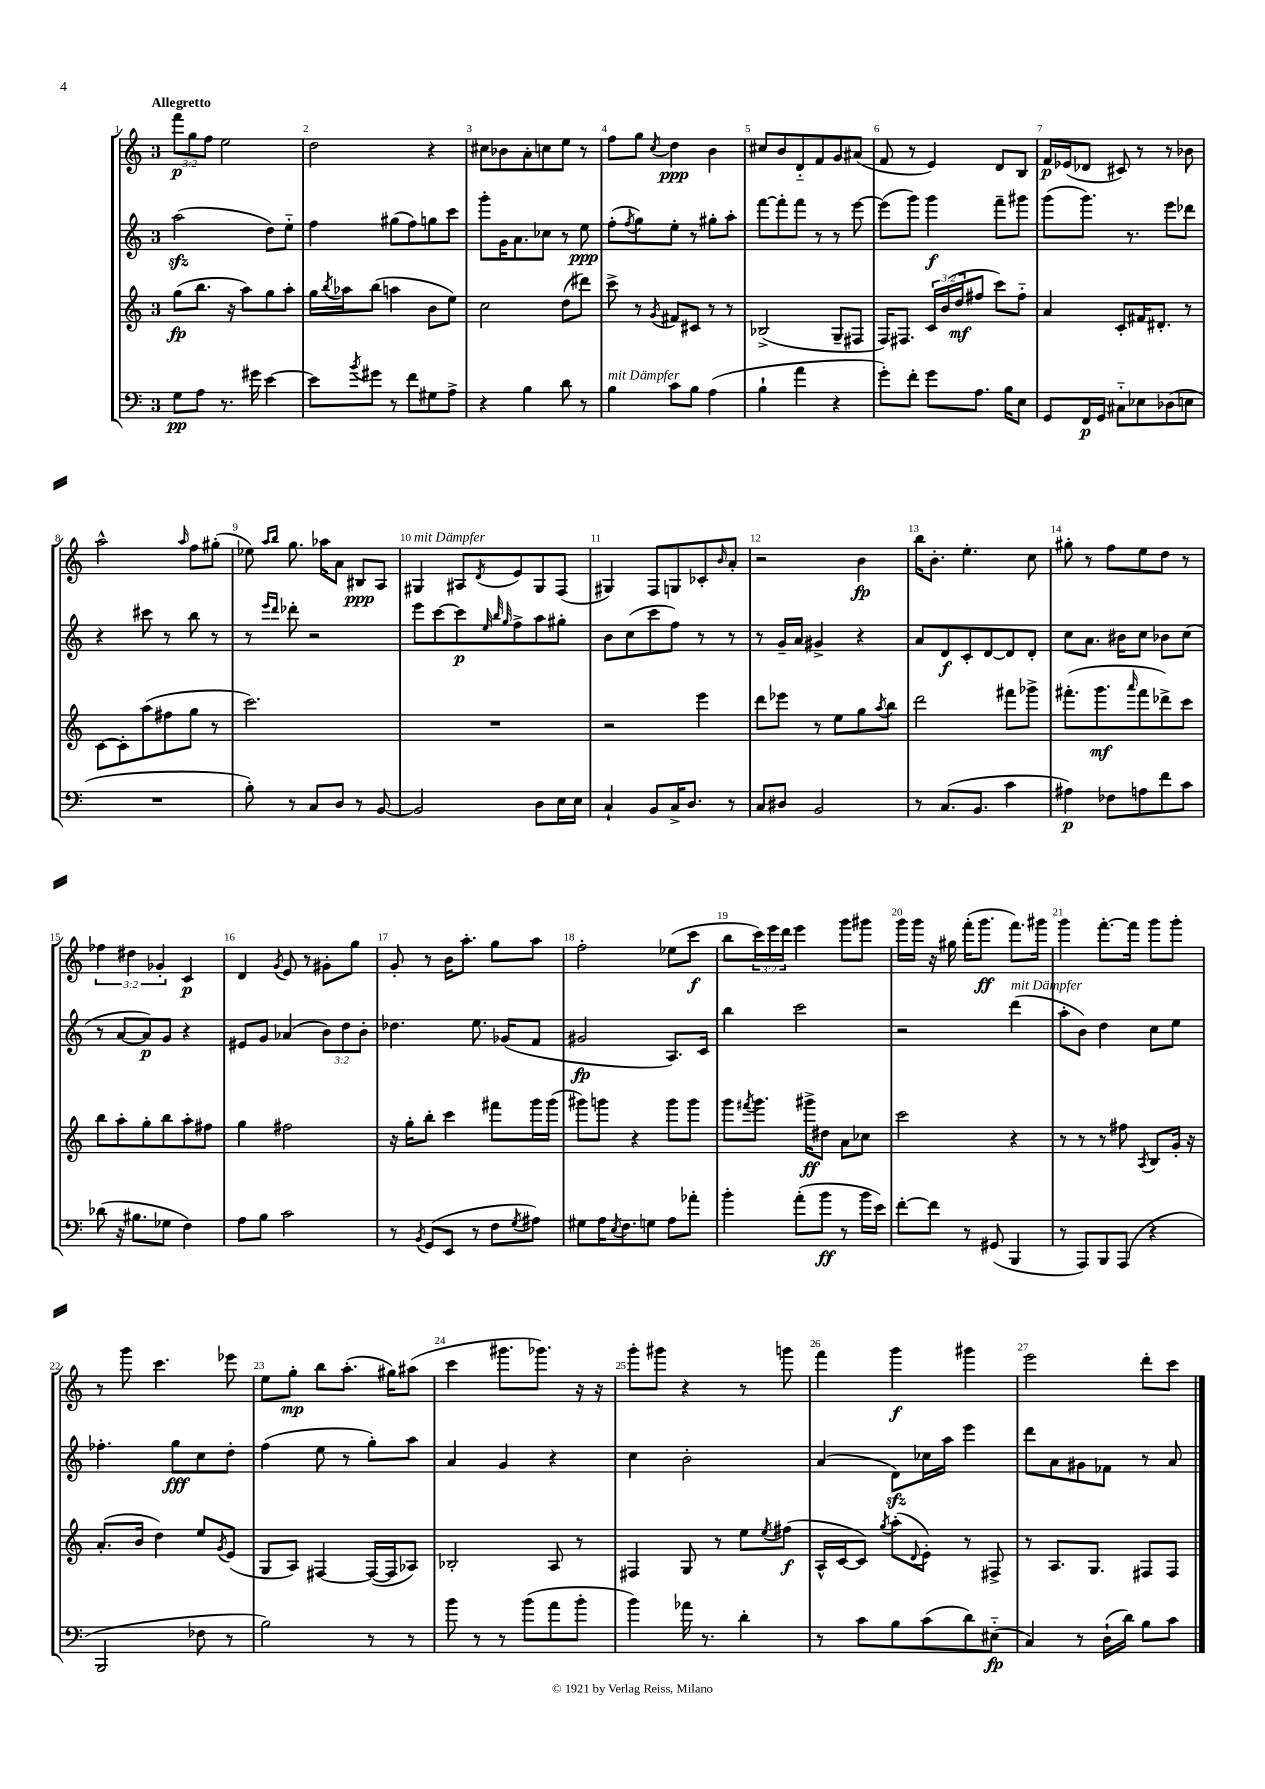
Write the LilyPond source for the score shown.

<<
\new StaffGroup <<
\new Staff = "s0" {
    \clef treble \key c \major \once \override Staff.TimeSignature.style = #'single-digit \time 3/4 \override Staff.TupletNumber.text = #tuplet-number::calc-fraction-text \tempo "Allegretto"
    \tuplet 3/2 { f'''8\p g''8 f''8 } e''2 |
    d''2 r4 |
    cis''8 bes'8 a'8-. c''8 e''8 r8 |
    f''8 g''8 \acciaccatura { c''8 } d''4\ppp b'4 |
    cis''8 b'8 d'8-_ f'8 g'8 ais'8( |
    f'8 r8 e'4) d'8 b8 |
    f'16\p ees'16( des'8 cis'8) r8 r8 bes'8 |
    a''2-^ \grace { a''16 } f''8 gis''8-.( |
    ees''8) \grace { a''16 b''16 } g''8. aes''16 a'8 bis8\ppp a8 |
    gis4^\markup { \italic "mit Dämpfer" } ais8 \acciaccatura { d'8 } e'8 gis8 f8( |
    gis4) f8 g8 ces'8-. \grace { b'16 } a'8-. |
    r2 b'4\fp |
    b''16 b'8.-. e''4.-. c''8 |
    gis''8-. r8 f''8 e''8 d''8 r8 |
    \tuplet 3/2 { fes''4 dis''4 ges'4-. } c'4\p |
    d'4 \acciaccatura { g'8 } e'8 r8 gis'8-. g''8 |
    g'8-. r8 b'16 a''8.-. g''8 a''8 |
    f''2-. ees''8( c'''8\f |
    b''8 \tuplet 3/2 { c'''16) e'''16 d'''16 } e'''4 g'''8 gis'''8 |
    g'''16 g'''16 r16 gis''16 f'''16-.( g'''8.\ff f'''8.) gis'''16 |
    g'''4 f'''8.~-. f'''16 g'''8 g'''8-. |
    r8 g'''8 c'''4. ees'''8 |
    e''8 g''8-.\mp b''8 a''8.-.( gis''16) ais''8( |
    c'''4 gis'''8. ges'''8.) r16 r16 |
    g'''8-. gis'''8 r4 r8 g'''8 |
    f'''4 g'''4\f gis'''4 |
    e'''2 d'''8-. c'''8 \bar "|." |
}
\new Staff = "s1" {
    \clef treble \key c \major \once \override Staff.TimeSignature.style = #'single-digit \time 3/4 \override Staff.TupletNumber.text = #tuplet-number::calc-fraction-text
    a''2\sfz( d''8) e''8-_ |
    f''4 gis''8( f''8) g''8 c'''8 |
    g'''8-. g'16 a'8. ces''8 r8 e''8\ppp |
    f''8-.( \acciaccatura { f''8 } g''8) e''8-. r8 gis''8-. a''8-. |
    f'''8~ f'''8-. f'''8 r8 r8 e'''8~ |
    e'''8( g'''8) g'''4\f f'''8-- gis'''8 |
    g'''8( g'''8.) r8. e'''8 des'''8 |
    r4 cis'''8 r8 b''8 r8 |
    r8 \grace { e'''16 d'''16 } des'''8-. r2 |
    e'''8 c'''8~ c'''8\p \grace { e''32 b''32 g''32 } f''8-> a''8 gis''8-. |
    b'8 c''8( c'''8 f''8) r8 r8 |
    r8 g'16-- a'16 gis'4-> r4 |
    a'8 d'8\f c'8-. d'8~ d'8 d'8-. |
    c''8 a'8. bis'16 c''8 bes'8 c''8( |
    r8 a'8~ a'8\p) g'8 r4 |
    eis'8 g'8 aes'4( \tuplet 3/2 { b'8) d''8 b'8-. } |
    des''4. e''8. ges'16( f'8 |
    gis'2\fp a8.) c'16 |
    b''4 c'''2 |
    r2 d'''4^\markup { \italic "mit Dämpfer" }( |
    a''8-. b'8) d''4 c''8 e''8 |
    fes''4.-. g''8\fff c''8 d''8-. |
    f''4( e''8 r8 g''8-.) a''8 |
    a'4 g'4 r4 |
    c''4 b'2-. |
    a'4( d'8\sfz) ces''16 a''16 e'''4 |
    d'''8 a'8 gis'8 fes'8 r8 a'8 \bar "|." |
}
\new Staff = "s2" {
    \clef treble \key c \major \once \override Staff.TimeSignature.style = #'single-digit \time 3/4 \override Staff.TupletNumber.text = #tuplet-number::calc-fraction-text
    g''8\fp( b''8. r16 a''8) g''8 a''8-. |
    g''16 \acciaccatura { b''8 } aes''16 b''8( a''4 b'8 e''8) |
    c''2 d''8( dis'''8) |
    c'''8-> r8 \acciaccatura { g'8 } fis'8 cis'8 r8 r8 |
    bes2->( g8-- fis8 |
    f16) fis8. \tuplet 3/2 { c'16 b'16( d''16\mf } fis''8 c'''8) fis''8-_ |
    a'4 c'8-. fis'16 dis'8.-. r8 |
    c'8~ c'8-. a''8( fis''8 g''8 r8 |
    c'''2.) |
    R2. |
    r2 e'''4 |
    d'''8 ees'''8 r8 e''8 g''8 \acciaccatura { a''8 } b''8 |
    d'''2 fis'''8 ges'''8-> |
    fis'''8.-.( g'''8.\mf \grace { a'''16 } fis'''8 des'''8->) c'''8 |
    b''8 a''8-. g''8-. b''8 a''8-. fis''8 |
    g''4 fis''2 |
    r16 g''16-. b''8-. c'''4 fis'''8 g'''16 g'''16( |
    gis'''8) g'''8 r4 g'''8 g'''8 |
    g'''8 \acciaccatura { fis'''8 } g'''8. gis'''16->\ff dis''8 a'8 ces''8 |
    c'''2 r4 |
    r8 r8 r8 fis''8 \acciaccatura { a8 } b8 g'16-. r16 |
    a'8.-.( b'16 d''4) e''8 \acciaccatura { g'8 } e'8( |
    g8 a8) fis4~ fis16~( fis16 aes8) |
    bes2-. a8 r8 |
    fis4 g8 r8 e''8 \acciaccatura { e''8 } fis''8\f( |
    a16-^ c'16~ c'8) \acciaccatura { g''8 } a''8-.( \appoggiatura { d'8 } e'8-.) r8 fis8-> |
    r8 a8. g8. fis8 fis8 \bar "|." |
}
\new Staff = "s3" {
    \clef bass \key c \major \once \override Staff.TimeSignature.style = #'single-digit \time 3/4
    g8\pp a8 r8. gis'16 e'4~ |
    e'8 \acciaccatura { b'8 } gis'8 r8 f'8 gis8 a8-> |
    r4 b4 d'8 r8 |
    b4^\markup { \italic "mit Dämpfer" } c'8 b8 a4( |
    b4-! a'4 r4 |
    g'8-.) f'8-. g'8 a8. b16 e8 |
    g,8 f,16\p g,16 cis8-_ ees8 des8( e8 |
    R2. |
    b8-.) r8 c8 d8 r8 b,8~ |
    b,2 d8 e16 e16 |
    c4-! b,8 c16-> d8. r8 |
    c8 dis8 b,2 |
    r8 c8.( b,8. c'4 |
    ais4\p) fes8 a8 f'8 c'8 |
    des'8( r16 bis8. ges8 f4) |
    a8 b8 c'2 |
    r8 \acciaccatura { b,8 } g,8( e,8 r8 f8 \acciaccatura { g8 } ais8) |
    gis8 a16 \acciaccatura { e8 } f8. g8 a8 aes'8-. |
    b'4-. a'8-.( b'8\ff r8 b'16 e'16) |
    f'8~-. f'8 r8 gis,8( b,,4 |
    r8 a,,8) b,,8 a,,8( r4 |
    b,,2 fes8 r8 |
    b2) r8 r8 |
    b'8 r8 r8 b'8( a'8 b'8-. |
    b'4) aes'16 r8. d'4-. |
    r8 c'8 b8 c'8( d'8) eis8-_\fp( |
    c4) r8 d16-!( d'16) b8 c'8 \bar "|." |
}
>>
>>
\layout { \context { \Score \override BarNumber.break-visibility = ##(#f #t #t) barNumberVisibility = #all-bar-numbers-visible } }
